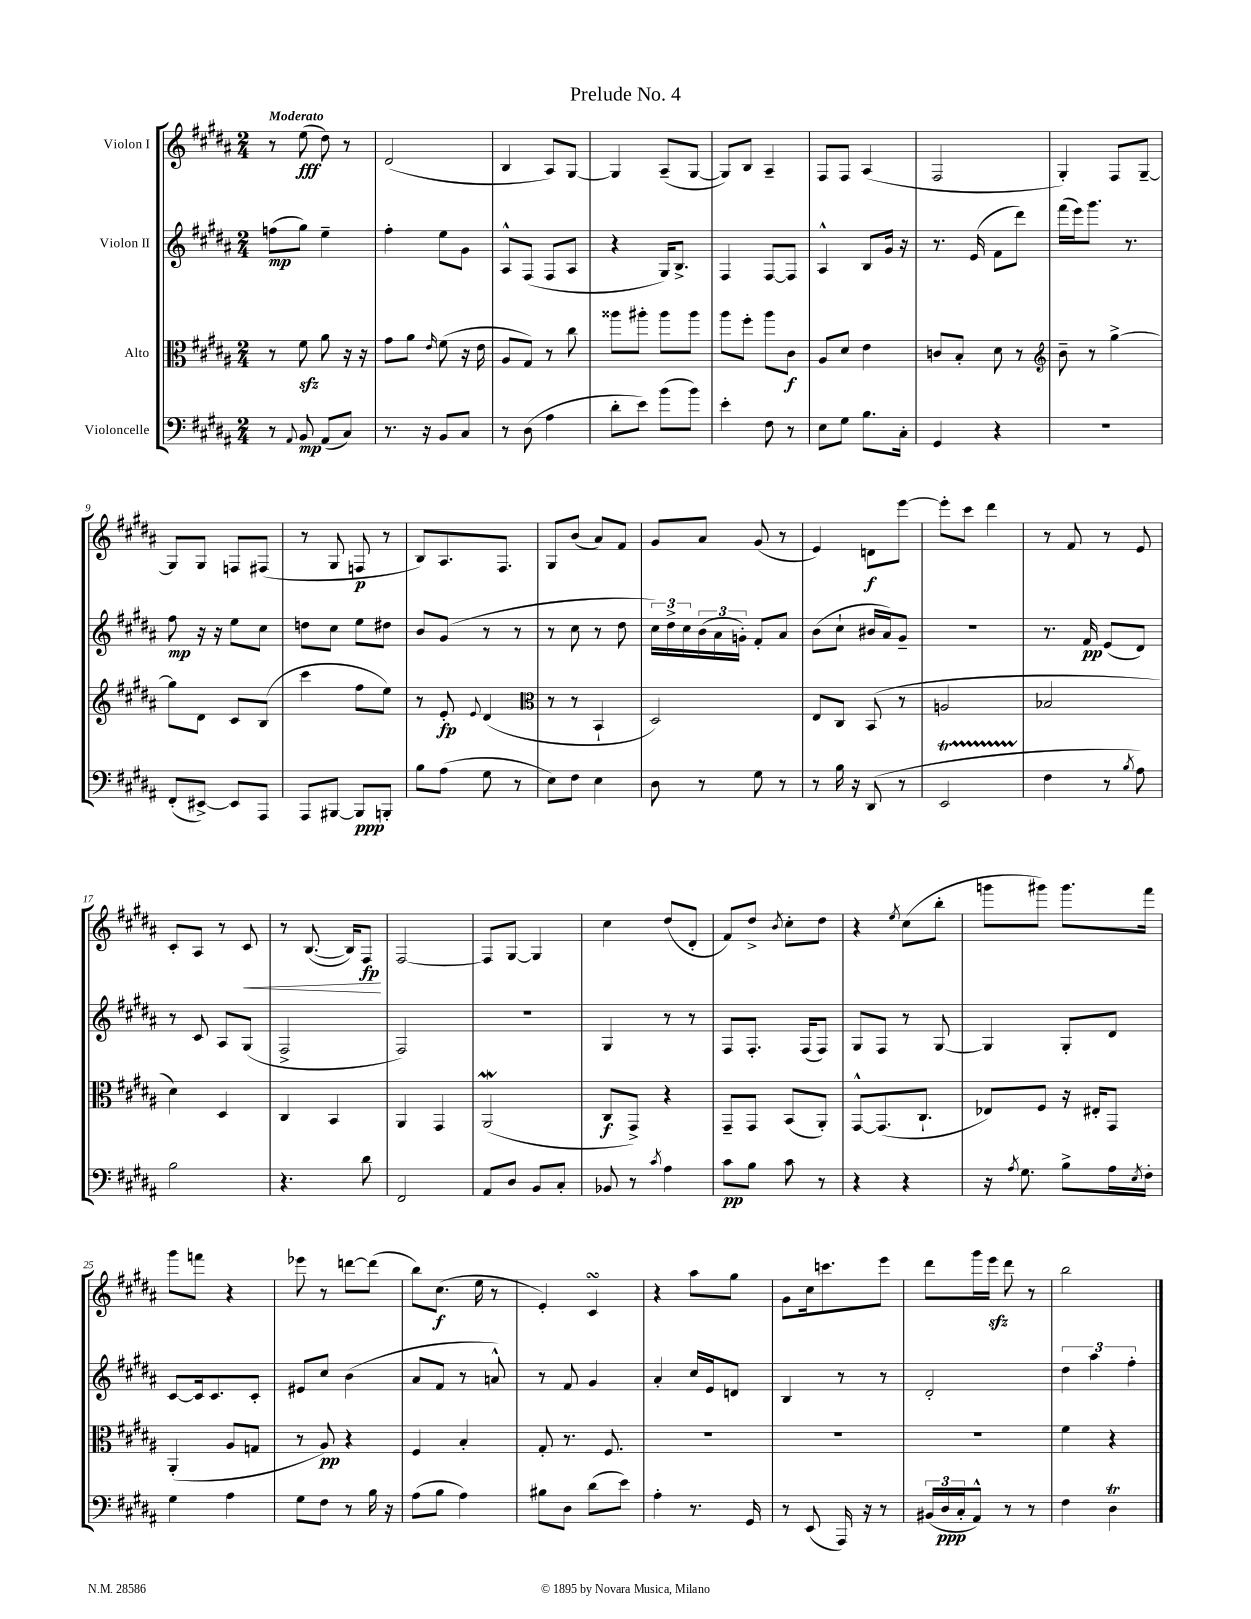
\header { title = "Prelude No. 4" }
<<
\new StaffGroup <<
\new Staff = "s0" \with { instrumentName = "Violon I" } {
    \clef treble \key b \major \numericTimeSignature \time 2/4 \tempo "Moderato"
    r8 e''8\fff( dis''8) r8 |
    dis'2( |
    b4 ais8) gis8~ |
    gis4 ais8--( gis8~ |
    gis8) b8 ais4-- |
    fis8 fis8 ais4( |
    fis2 |
    gis4-.) fis8 gis8~-- |
    gis8 gis8 f8 fis8( |
    r8 gis8 f8\p r8 |
    b8) ais8. fis8. |
    gis8 b'8( ais'8) fis'8 |
    gis'8 ais'8 gis'8( r8 |
    e'4) d'8\f e'''8~ |
    e'''8-. cis'''8 dis'''4 |
    r8 fis'8 r8 e'8 |
    cis'8-. ais8 r8 cis'8\< |
    r8 b8.~( b16) fis8\fp\! |
    fis2~ |
    fis8 gis8~ gis4 |
    cis''4 dis''8( dis'8-. |
    fis'8) dis''8-> \acciaccatura { b'8 } cis''8-. dis''8 |
    r4 \acciaccatura { e''8 } cis''8( b''8-. |
    g'''8 gis'''8) gis'''8. fis'''16 |
    gis'''8 f'''8 r4 |
    ees'''8 r8 d'''8~ d'''8( |
    b''8) cis''8.\f( e''16 r8 |
    e'4-.) cis'4\turn |
    r4 ais''8 gis''8 |
    gis'8 cis''16 c'''8. e'''8 |
    dis'''8 gis'''16 e'''16\sfz dis'''8 r8 |
    b''2 \bar "|." |
}
\new Staff = "s1" \with { instrumentName = "Violon II" } {
    \clef treble \key b \major \numericTimeSignature \time 2/4
    f''8\mp( gis''8) e''4-- |
    fis''4-. e''8 gis'8 |
    ais8-^ fis8( fis8 ais8 |
    r4 gis16) b8.-> |
    fis4 fis8~ fis8 |
    ais4-^ b8 gis'16 r16 |
    r8. e'16( fis'8 dis'''8) |
    fis'''16( e'''16) gis'''8. r8. |
    fis''8\mp r16 r16 e''8 cis''8 |
    d''8 cis''8 e''8 dis''8 |
    b'8 gis'8( r8 r8 |
    r8 cis''8 r8 dis''8 |
    \tuplet 3/2 { cis''16) dis''16-> cis''16 } \tuplet 3/2 { b'16( ais'16 g'16-.) } fis'8-. ais'8 |
    b'8( cis''8-! bis'16 ais'16) gis'8-- |
    r2 |
    r8. fis'16\pp e'8( dis'8) |
    r8 cis'8 ais8 gis8( |
    fis2-> |
    fis2) |
    R2 |
    gis4 r8 r8 |
    fis8 fis8.-. fis16( fis8) |
    gis8 fis8 r8 gis8~ |
    gis4 gis8-. dis'8 |
    cis'8~ cis'16 cis'8. cis'8-. |
    eis'8 cis''8 b'4( |
    ais'8 fis'8 r8 a'8-^) |
    r8 fis'8 gis'4 |
    ais'4-. cis''16 e'16 d'8 |
    b4 r8 r8 |
    dis'2-. |
    \tuplet 3/2 { dis''4 ais''4 fis''4-. } \bar "|." |
}
\new Staff = "s2" \with { instrumentName = "Alto" } {
    \clef alto \key b \major \numericTimeSignature \time 2/4
    r8 fis'8\sfz ais'8 r16 r16 |
    gis'8 ais'8 \grace { e'16 } fis'8( r16 e'16 |
    ais8 gis8) r8 cis''8 |
    aisis''8 ais''8-. ais''8 ais''8 |
    ais''8 fis''8-. ais''8 cis'8\f |
    ais8 dis'8 e'4 |
    c'8 b8-. dis'8 r8 |
    \clef treble b'8-- r8 gis''4~-> |
    gis''8 dis'8 cis'8 b8( |
    cis'''4 fis''8 e''8) |
    r8 e'8-.\fp \appoggiatura { e'8 } dis'4( |
    \clef alto r8 r8 b,4-! |
    dis2) |
    e8 cis8 b,8( r8 |
    a2 |
    bes2 |
    dis'4) dis4 |
    cis4 b,4 |
    ais,4 gis,4 |
    ais,2\mordent( |
    cis8\f gis,8->) r4 |
    gis,8-- gis,8 b,8( ais,8-.) |
    gis,8~-^ gis,8.( cis8.-! |
    ees8) fis8 r16 eis16-. gis,8 |
    ais,4-.( ais8 g8 |
    r8 ais8\pp) r4 |
    fis4 b4-. |
    gis8-. r8. fis8. |
    R2 |
    R2 |
    r2 |
    fis'4 r4 \bar "|." |
}
\new Staff = "s3" \with { instrumentName = "Violoncelle" } {
    \clef bass \key b \major \numericTimeSignature \time 2/4
    r8 \appoggiatura { ais,8 } b,8\mp ais,8( cis8) |
    r8. r16 b,8 cis8 |
    r8 dis8( ais4 |
    dis'8-. e'8) b'8( b'8) |
    e'4-. fis8 r8 |
    e8 gis8 b8. cis16-. |
    gis,4 r4 |
    r2 |
    fis,8-.( eis,8~->) eis,8 ais,,8 |
    ais,,8 bis,,8~ bis,,8\ppp b,,8-. |
    b8 ais8( gis8 r8 |
    e8) fis8 e4 |
    dis8 r8 gis8 r8 |
    r8 b16 r16 dis,8( r8 |
    e,2\startTrillSpan |
    fis4\stopTrillSpan r8 \acciaccatura { b8 } ais8) |
    b2 |
    r4. dis'8 |
    fis,2 |
    ais,8 dis8 b,8 cis8-. |
    bes,8 r8 \acciaccatura { cis'8 } ais4 |
    cis'8\pp b8 cis'8 r8 |
    r4 r4 |
    r16 \acciaccatura { ais8 } gis8. b8-> ais16 \acciaccatura { e8 } fis16-. |
    gis4 ais4 |
    gis8 fis8 r8 b16 r16 |
    ais8( b8 ais4) |
    bis8 dis8 dis'8( e'8) |
    ais4-. r8. gis,16 |
    r8 e,8( ais,,16) r16 r8 |
    \tuplet 3/2 { bis,16( dis16\ppp cis16-. } ais,8-^) r8 r8 |
    fis4 dis4\trill \bar "|." |
}
>>
>>
